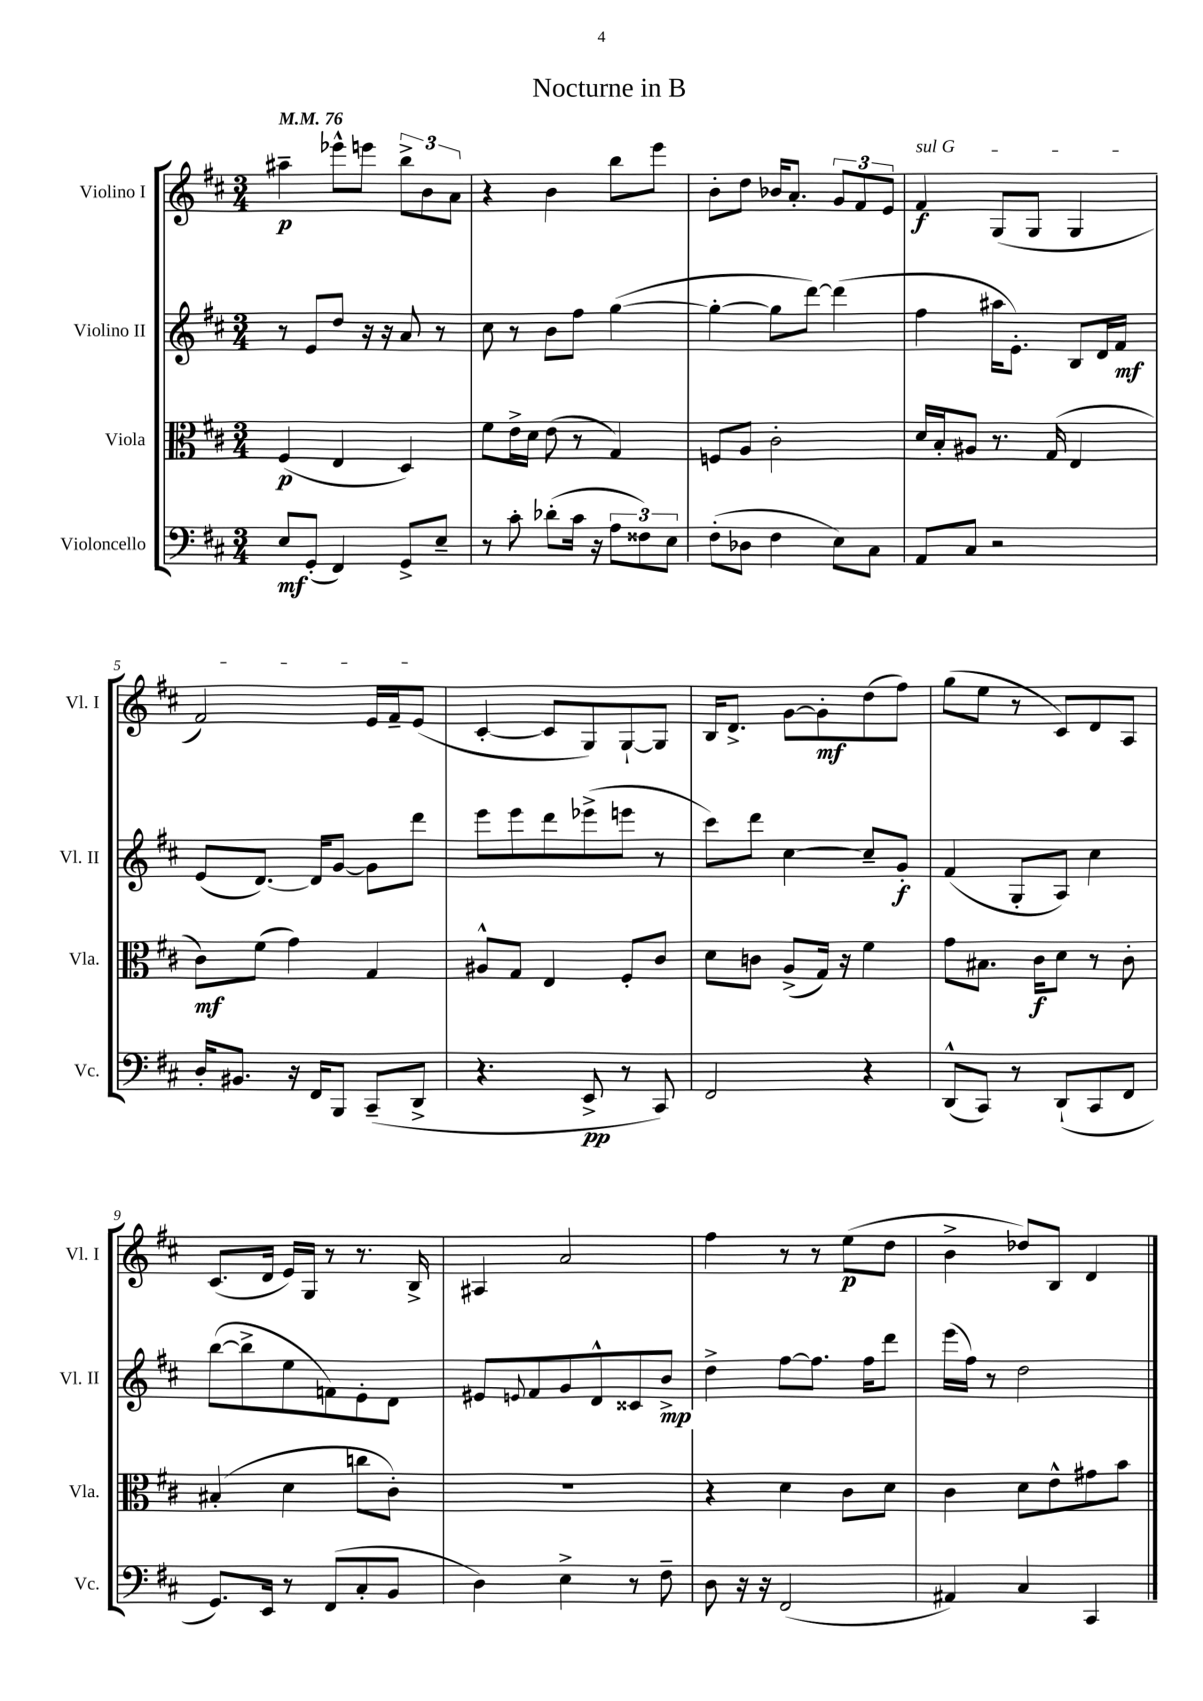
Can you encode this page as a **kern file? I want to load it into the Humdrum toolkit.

**kern	**kern	**kern	**kern
*staff4	*staff3	*staff2	*staff1
*clefF4	*clefC3	*clefG2	*clefG2
*k[f#c#]	*k[f#c#]	*k[f#c#]	*k[f#c#]
*M3/4	*M3/4	*M3/4	*M3/4
*MM76	*MM76	*MM76	*MM76
8E	(4F#	8r	4aa#~
(8GG'	.	8e	.
4FF#)	4E	8dd	8eee-^^
.	.	16r	8eee
.	.	16r	.
8GG^	4D)	8a	12bb^
.	.	.	12b
8E~	.	8r	.
.	.	.	12a
=	=	=	=
8r	8f#	8cc#	4r
8c#'	16e^	8r	.
.	16d	.	.
(8d-'	(8e	8b	4b
16c#	8r	8ff#	.
16r	.	.	.
12A	4G)	([4gg	8bb
12F##)	.	.	.
.	.	.	8eee
12E	.	.	.
=	=	=	=
(8F#'	8F	4gg'_	8b'
8D-	8A	.	8dd
4F#	2c#'	8gg]	16b-
.	.	.	8.a'
.	.	[8ddd)	.
8E)	.	(4ddd]	12g
.	.	.	12f#
8C#	.	.	.
.	.	.	12e
=	=	=	=
8AA	16d	4ff#	4f#
.	16B'	.	.
8C#	8A#	.	.
2r	8.r	16aa#	(8G
.	.	8.e')	.
.	.	.	8G
.	(16G	.	.
.	4E	8B	4G
.	.	16d	.
.	.	16f#	.
=	=	=	=
16D'	8c#)	(8e	2f#)
8.BB#	.	.	.
.	(8f#	[8.d)	.
16r	4g)	.	.
16FF#	.	16d]	.
8BBB	.	[8g	.
(8CC#~	4G	8g]	16e
.	.	.	16f#~
8DD^	.	8ddd	(8e
=	=	=	=
4.r	8A#^^	8eee	[4c#'
.	8G	8eee	.
.	4E	8ddd	8c#]
8EE^	.	(8eee-^	8G)
8r	8F#'	8eee	[8G`
8CC#)	8c#	8r	8G]
=	=	=	=
2FF#	8d	8ccc#)	16B
.	.	.	8.d^
.	8c	8ddd	.
.	(8A^	[4cc#	[8g
.	16G)	.	8g']
.	16r	.	.
4r	4f#	8cc#~]	(8dd
.	.	8g'	8ff#)
=	=	=	=
(8DD^^	8g	(4f#	(8gg
8CC#)	8.B#	.	8ee
8r	.	8G'	8r
.	16c#	.	.
(8DD`	8d	8A)	8c#)
8CC#	8r	4cc#	8d
8FF#	8c#'	.	8A
=	=	=	=
8.GG)	(4B#'	([8bb	(8.c#
.	.	8bb^]	.
16EE	.	.	16d
8r	4d	8ee	16e)
.	.	.	16G
(8FF#	.	8f)	8r
8C#'	8cc	8e'	8.r
8BB	8c#')	8d	.
.	.	.	16B^
=	=	=	=
4D)	2.r	8e#	4A#
.	.	8qqe	.
.	.	8f#	.
4E^	.	8g	2a
.	.	8d^^	.
8r	.	8c##	.
8F#~	.	8b^	.
=	=	=	=
8D	4r	4dd^	4ff#
16r	.	.	.
16r	.	.	.
(2FF#	4d	[8ff#	8r
.	.	8.ff#]	8r
.	8c#	.	(8ee
.	.	16ff#	.
.	8d	8ddd	8dd
=	=	=	=
4AA#)	4c#	(16eee	4b^
.	.	16ff#)	.
.	.	8r	.
4C#	8d	2dd	8dd-)
.	8e^^	.	8B
4CC#	8g#	.	4d
.	8b	.	.
==	==	==	==
*-	*-	*-	*-
